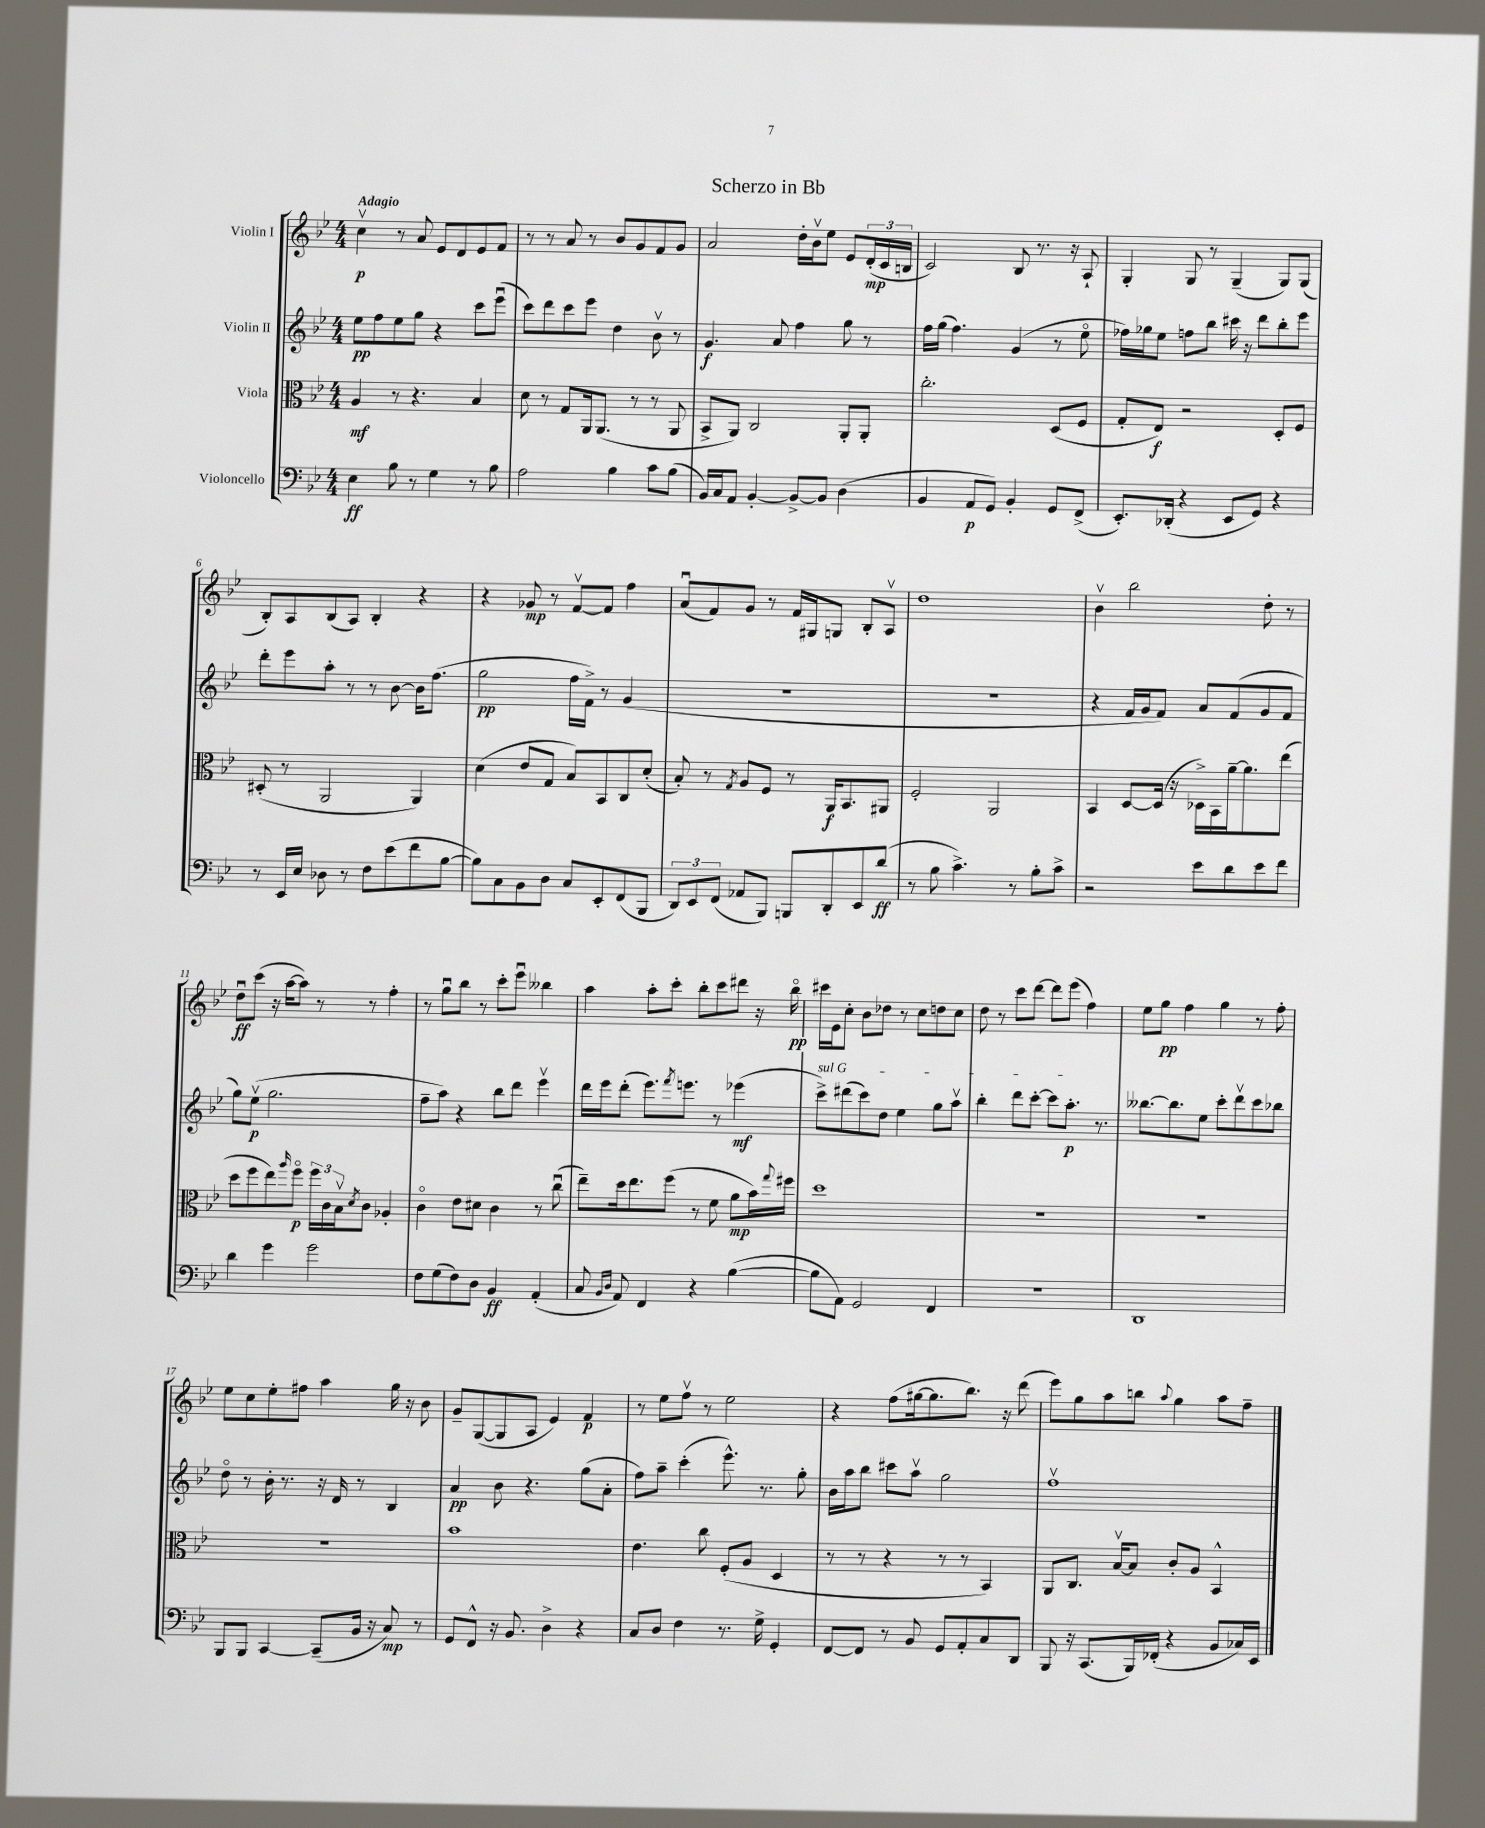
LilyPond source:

\header { title = "Scherzo in Bb" }
<<
\new StaffGroup <<
\new Staff = "s0" \with { instrumentName = "Violin I" } {
    \clef treble \key bes \major \numericTimeSignature \time 4/4 \tempo "Adagio"
    c''4\upbow\p r8 a'8 ees'8 d'8 ees'8 f'8 |
    r8 r8 a'8 r8 bes'8 g'8 f'8 g'8 |
    a'2 d''16-. bes'16\upbow ees''8 ees'8 \tuplet 3/2 { d'16-.\mp( c'16 b16 } |
    c'2) bes8 r8. r16 a8-! |
    g4-. g8 r8 g4--( g8) g8( |
    bes8-.) a8 bes8( a8) bes4-. r4 |
    r4 ges'8\mp r8 f'8~\upbow f'8 f''4 |
    a'8\downbow( f'8) g'8 r8 f'16 gis16 g8 bes8-. a8\upbow |
    d''1 |
    bes'4\upbow bes''2 d''8-. r8 |
    d''8\downbow\ff c'''8( r16 a''16~ a''8) r8 r8 f''4-. |
    r8 g''8\downbow bes''8 r8 c'''8-. ees'''8\downbow beses''4 |
    a''4 a''8-. c'''8-. bes''8-. c'''8 dis'''8 r16 bes''16\flageolet\pp |
    cis'''16 ees'16 c''8-. bes'8 des''8 r8 c''8 d''8 c''8 |
    d''8 r8 c'''8 d'''8~ d'''8 ees'''8( f''4) |
    ees''8 g''8\pp f''4 g''4 r8 f''8-. |
    ees''8 c''8 ees''8-. fis''8 a''4 g''16 r16 bes'8 |
    g'8-- g8~( g8 a8 ees'4) f'4\p |
    r8 ees''8 f''8\upbow r8 ees''2 |
    r4 f''8( gis''16~ gis''8. bes''8.) r16 d'''8( |
    ees'''8) g''8 a''8 b''8 \appoggiatura { a''8 } g''4 a''8 f''8-- \bar "|." |
}
\new Staff = "s1" \with { instrumentName = "Violin II" } {
    \clef treble \key bes \major \numericTimeSignature \time 4/4
    ees''8\pp f''8 ees''8 g''8 r4 c'''8 ees'''8\downbow( |
    c'''8) d'''8 c'''8 ees'''8 d''4 bes'8\upbow r8 |
    g'4.\f a'8 f''4 g''8 r8 |
    f''16 g''16( f''4.) g'4( r8 ees''8\flageolet |
    fes''16) ges''16 ees''8 f''8 bes''8 cis'''16 r16 d'''8 bes''8-. ees'''8 |
    d'''8-. ees'''8 a''8-. r8 r8 bes'8~ bes'16 f''8.( |
    g''2\pp f''16 f'16->) r8 g'4( |
    R1 |
    r1 |
    r4 f'16 g'16 f'8) a'8 f'8( g'8 f'8 |
    g''8) ees''8\upbow\p( g''2. |
    f''8-- a''8) r4 bes''8 d'''8 ees'''4\upbow |
    d'''16 ees'''16 d'''8-.( ees'''8.) \acciaccatura { f'''8 } e'''8. r8 ees'''4\mf( |
    \once \override TextSpanner.bound-details.left.text = \markup { \italic "sul G" } c'''8->\startTextSpan) dis'''8( c'''8) d''8 ees''4 g''8 a''8\upbow |
    bes''4-. d'''8 c'''8~-. c'''8 a''8.-.\p\stopTextSpan r8. |
    beses''8.~ beses''8. ees''8 c'''8-. d'''8\upbow c'''8 bes''8 |
    d''8\flageolet r8 bes'16-. r8. r16 d'16 r8 bes4 |
    a'4\pp bes'8 r4. g''8( a'8-. |
    f''8) a''8-- c'''4-.( ees'''8.-^) r8. g''8-. |
    bes'16 a''16 bes''8 cis'''8 a''8\upbow g''2 |
    f''1\upbow \bar "|." |
}
\new Staff = "s2" \with { instrumentName = "Viola" } {
    \clef alto \key bes \major \numericTimeSignature \time 4/4
    a4\mf r8 r4. bes4 |
    d'8 r8 g8 a,16 a,8.( r8 r8 a,8 |
    bes,8-> a,8) c2 a,8-. a,8-. |
    c''2.-. d8( f8 |
    g8-. ees8\f) r2 d8-. f8 |
    dis8-.( r8 a,2 a,4) |
    d'4( ees'8 g8 bes8) bes,8 c8 d'8-.( |
    bes8-.) r8 \acciaccatura { g8 } a8 f8 r8 a,16\f bes,8. ais,8 |
    f2-. a,2 |
    bes,4 d8~ d16( r16 des16->) bes,16 a'16~-- a'8. ees''8( |
    d''8 f''8 ees''8) \grace { a''16 } f''8\flageolet\p \tuplet 3/2 { f''16 c'16 bes16\upbow } \acciaccatura { d'8 } c'8 aes4-. |
    c'4\flageolet ees'8 dis'8 c'4 r8 c''8\downbow( |
    ees''8--) d''16 ees''8. f''8( r8 f'8 a'8\mp bes'16) \appoggiatura { g''8 } fis''16 |
    d''1 |
    R1 |
    R1 |
    R1 |
    bes'1 |
    ees'4. c''8 f8-.( a8 d4 |
    r8 r8 r4 r8 r8 bes,4) |
    a,8 c8. bes16~\upbow bes8 c'8-. a8 bes,4-^ \bar "|." |
}
\new Staff = "s3" \with { instrumentName = "Violoncello" } {
    \clef bass \key bes \major \numericTimeSignature \time 4/4
    ees4\ff bes8 r8 g4 r8 bes8 |
    a2 bes4 c'8 bes8( |
    bes,16) c16 a,8 bes,4~-. bes,8~-> bes,8 d4( |
    bes,4 a,8\p g,8) bes,4-. g,8 f,8->( |
    ees,8.-.) des,16-.( r4 ees,8 g,8) r4 |
    r8 ees,16 ees16 des8 r8 f8 ees'8( f'8 bes8~ |
    bes8) c8 bes,8 d8 c8 ees,8-. f,8( bes,,8 |
    \tuplet 3/2 { d,8) ees,8 f,8( } aes,8 bes,,8) b,,8 d,8-. ees,8 d'8\ff( |
    r8 bes8 c'4.->) r8 bes8-. c'8-> |
    r2 ees'8 d'8 ees'8 f'8 |
    d'4 g'4 g'2 |
    f8 g8( f8) d8 bes,4\ff a,4-.( |
    c8 \grace { bes,16 d16 } a,8) f,4 r4 bes4~( |
    bes8 a,8) g,2 f,4 |
    r1 |
    d,1 |
    bes,,8 bes,,8 c,4~ c,8--( bes,16 r16 c8\mp) r8 |
    g,8 f,8-^ r16 bes,8. d4-> r4 |
    c8 d8 f4 r8. g16-> g,4-. |
    f,8~ f,8 r8 bes,8 g,8 a,8-. c8 d,8 |
    bes,,8 r16 c,8.( bes,,16) fes,16-.( r4 bes,8 ces16) ees,16 \bar "|." |
}
>>
>>
